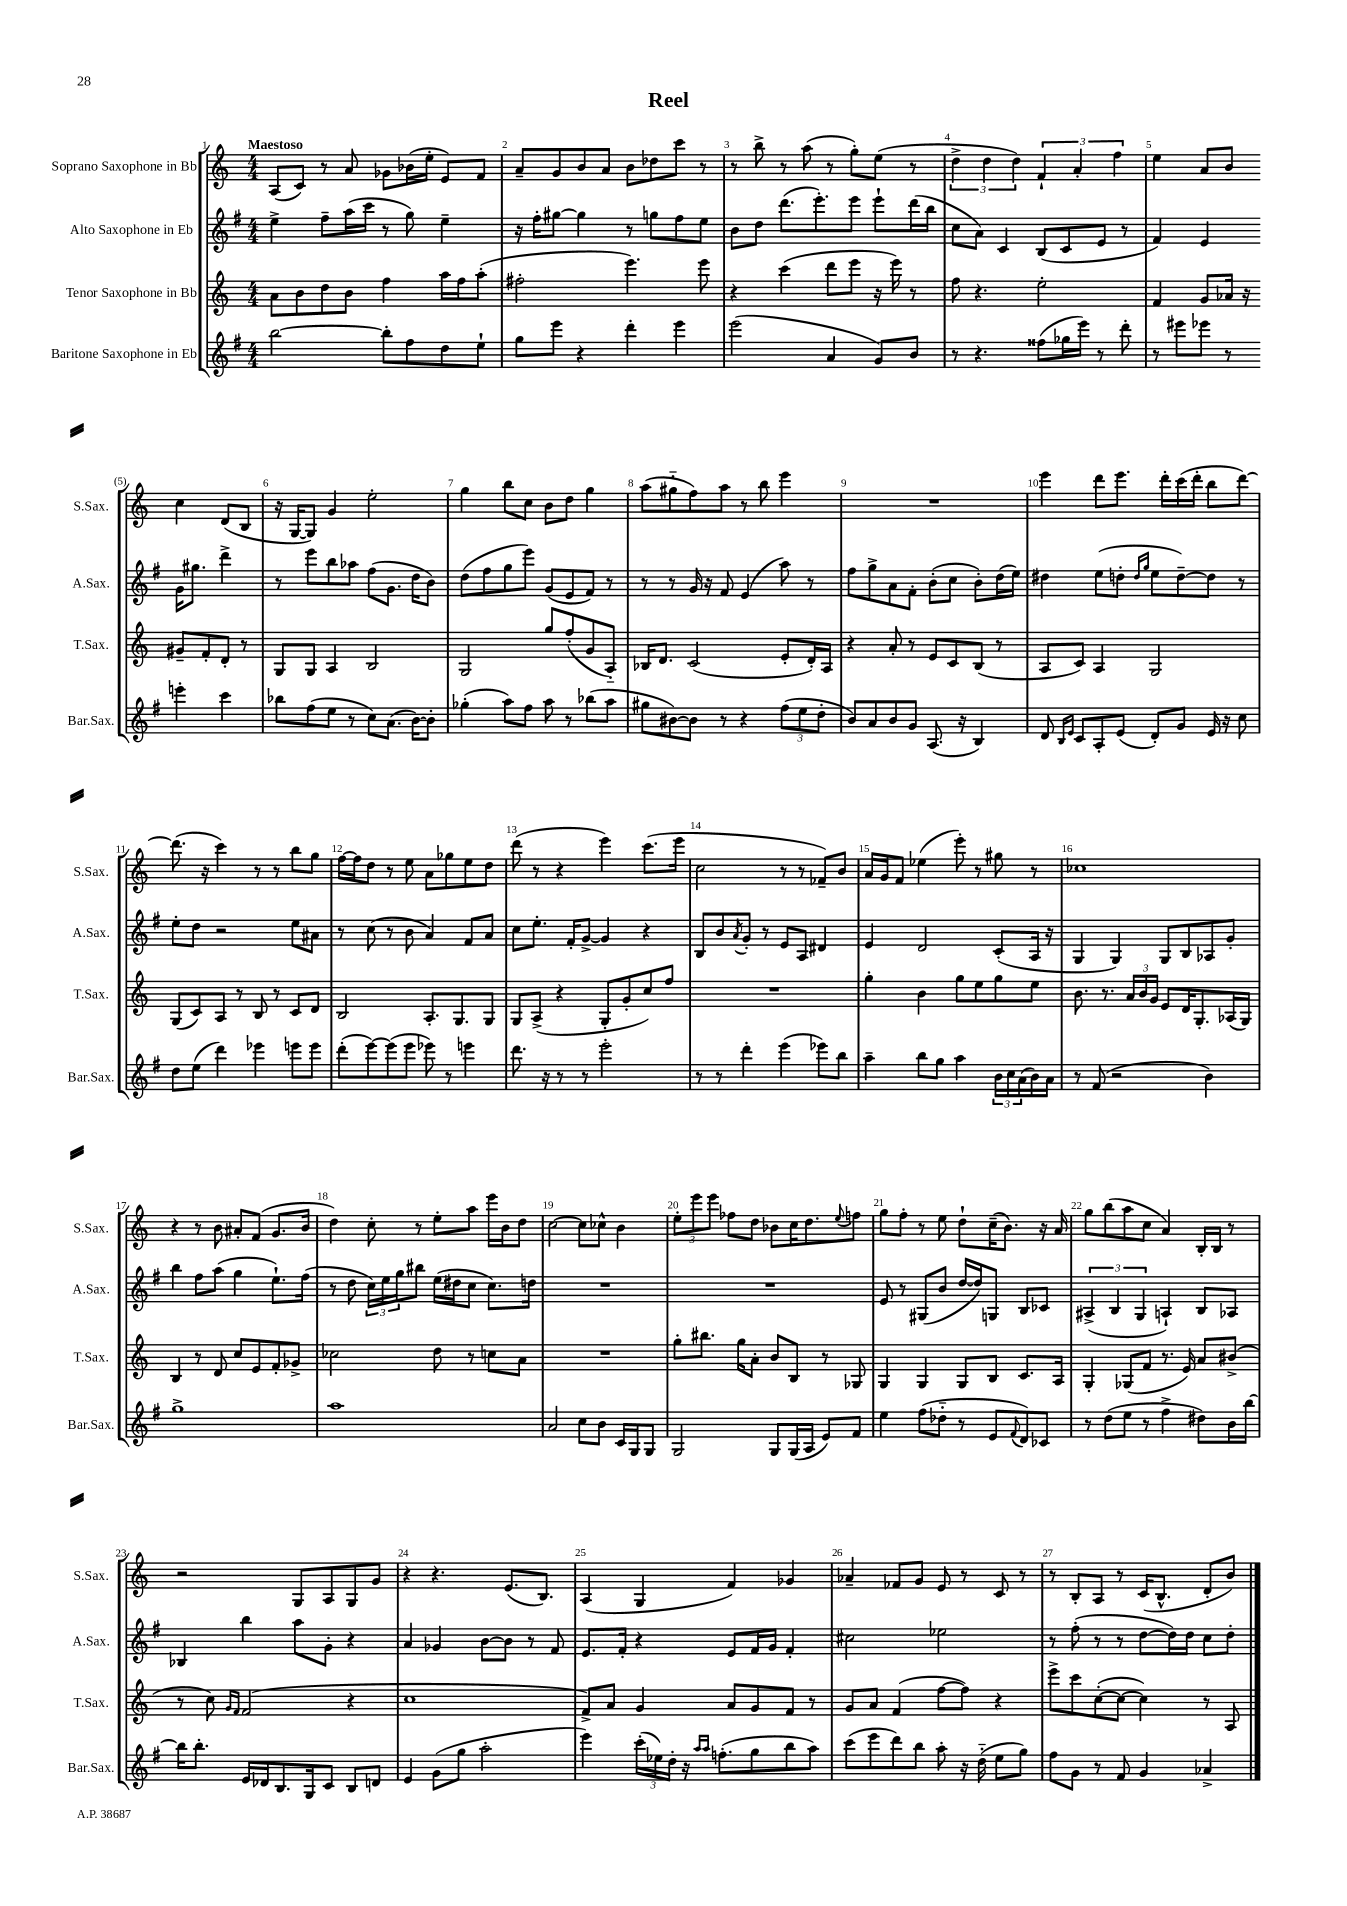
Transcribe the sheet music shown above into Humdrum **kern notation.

**kern	**kern	**kern	**kern
*staff4	*staff3	*staff2	*staff1
*clefG2	*clefG2	*clefG2	*clefG2
*k[f#]	*k[]	*k[f#]	*k[]
*M4/4	*M4/4	*M4/4	*M4/4
[2bb\	8a\L	4ee^\	(8A/L
.	8b\	.	8c/J)
.	8dd\	8ff#~\L	8r
.	8b\J	(16aa\L	8a/
.	.	16ccc\JJ	.
8bb'\]L	4ff\	8r	8g-\L
8ff#\	.	8gg\)	(16b-\L
.	.	.	16ee'\JJ
8dd\	16aa\LL	4ee~\	8e/L)
.	16ff\J	.	.
8ee`\J	(8aa'\J	.	8f/J
=	=	=	=
8gg\L	2ff#'\	16r	8a~/L
.	.	16ff#'\LK	.
8eee\J	.	[8gg#\J	8g/
4r	.	4gg#\]	8b/
.	.	.	8a/J
4ddd'\	4.eee\)	8r	8b\L
.	.	8gg\L	8dd-\
4eee\	.	8ff#\	8ccc\J
.	8eee\	8ee\J	8r
=	=	=	=
(2eee\	4r	8b\L	8r
.	.	8dd\J	8bb^\
.	(4ccc\	(8.ddd\L	8r
.	.	.	(8aa\
.	.	8.eee'\)	.
4a/	8ddd\L	.	8r
.	8eee\J	8eee\J	8gg'\L)
8g/L)	16r	8eee`\L	(8ee\J
.	16eee\)	.	.
8b/J	8r	(16ddd\L	8r
.	.	16bb\JJ	.
=	=	=	=
8r	8ff\	8cc\L	6dd^\
4.r	4.r	8a\J)	.
.	.	.	6dd\
.	.	4c/	.
.	.	.	6dd\)
(8ff##\L	2ee'\	(8B/L	6f`/
16gg-\L	.	8c/	.
.	.	.	6a'/
16eee\JJ)	.	.	.
8r	.	8e/J	.
.	.	.	6ff\
8ddd'\	.	8r	.
=	=	=	=
8r	4f/	4f#/)	4ee\
8eee#\L	.	.	.
8eee-\J	8g/L	4e/	8a/L
8r	16a-/Jk	.	8b/J
.	16r	.	.
4eee'\	8g#~/L	16g\LK	4cc\
.	.	8.gg#\J	.
.	8f'/	.	.
4ccc\	8d'/J	4ddd^\	(8d/L
.	8r	.	8B/J
=	=	=	=
8bb-\L	8G/L	8r	16r
.	.	.	[16G/LK
(8ff#\	8G/J	8eee\L	8G/]J)
8ee\J	4A/	8bb\	4g/
8r	.	8aa-\J	.
8cc\L)	2B/	(8ff#\L	2ee'\
(8.a\J	.	8.g\J	.
[16b\LK)	.	16dd\LK	.
8b'\]J	.	8b\J)	.
=	=	=	=
(4gg-'\	2G/	(8dd\L	4gg\
.	.	8ff#\	.
8aa\L)	.	8gg\	8bb\L
8ff#\J	.	8eee\J)	8cc\J
8aa\	8gg/L	(8g/L	8b\L
8r	(8ff'/	8e/	8dd\J
(8bb-\L	8g/	8f#/J)	4gg\
8aa\J	8A'~/J)	8r	.
=	=	=	=
8gg#\L	16B-/LK	8r	(8aa\L
.	8.d/J	.	.
[8b#\)	.	8r	8gg#'~\
8b#\]J	(2c/	16g/	8ff\)
.	.	16r	.
8r	.	8f#/	8aa\J
4r	.	(4e/	8r
.	.	.	8bb\
(12ff#\L	8e'/L	8aa\)	4eee\
12ee\	.	.	.
.	16d'/L)	8r	.
12dd'\J	.	.	.
.	16A/JJ	.	.
=	=	=	=
8b/L)	4r	8ff#\L	1r
8a/	.	8gg^\	.
8b/	8a'/	8a\	.
8g/J	8r	8f#'\J	.
(8.A/	8e/L	(8b'\L	.
.	8c/	8cc\J	.
16r	.	.	.
4B/)	(8B/J	8b'\L)	.
.	8r	(16dd\L	.
.	.	16ee\JJ)	.
=	=	=	=
8d/	8A/L	4dd#\	4eee\
16qqB/LL	.	.	.
16qqe/JJ	.	.	.
8c/L	8c/J)	.	.
8A'/	4A/	(8ee\L	8ddd\L
(8e/J	.	8dd'\J	8.eee\J
.	.	16qqdd/LL	.
.	.	16qqgg/JJ	.
8d'/L)	2G/	8ee\L	.
.	.	.	16ddd'\LL
8g/J	.	[8dd~\)	(16ccc\
.	.	.	16ddd'\JJ
16e/	.	8dd\]J	8bb\L
16r	.	.	.
8cc\	.	8r	[8ddd\J)
=	=	=	=
8dd\L	(8G/L	8ee'\L	(8.ddd\]
(8ee\J	8c/)	8dd\J	.
.	.	.	16r
4ddd\)	8A/J	2r	4ccc\)
.	8r	.	.
4eee-\	8B/	.	8r
.	8r	.	8r
8eee\L	8c/L	8ee\L	8bb\L
8eee\J	8d/J	8a#\J	8gg\J
=	=	=	=
(8ddd'\L	2B/	8r	[16ff\LL
.	.	.	16ff\]J
[8eee\)	.	(8cc\	8dd\J
(8eee\]	.	8r	8r
8eee\J	.	8b\	8ee\
8eee-\)	8.A'/L	4a/)	8a\L
8r	.	.	8gg-\
.	8.G/	.	.
4eee\	.	8f#/L	8ee\
.	8G/J	8a/J	8dd\J
=	=	=	=
8.ddd\	8G/L	8cc\L	(8ddd\
.	(8A^/J	8.ee'\J	8r
16r	.	.	.
8r	4r	.	4r
.	.	16f#'/LK	.
8r	.	[8g^/J	.
2eee'\	8G'/L	4g/]	4eee\)
.	8g'/	.	.
.	8cc/)	4r	(8.ccc\L
.	8ff/J	.	.
.	.	.	16eee\Jk
=	=	=	=
8r	1r	8B/L	2cc\
8r	.	8b/	.
.	.	8qa/	.
4ddd'\	.	8g'/J	.
.	.	8r	.
(4eee\	.	8e/L	8r
.	.	8A/J	8r
8eee-\L)	.	4d#/	8f-~/L)
8bb\J	.	.	8b/J
=	=	=	=
4aa~\	4gg'\	4e/	16a/LL
.	.	.	16g/J
.	.	.	8f/J
8bb\L	4b\	2d/	(4ee-\
8gg\J	.	.	.
4aa\	8gg\L	.	8eee'\)
.	8ee\	.	8r
24b\LL	8gg\	(8c'/L	8gg#\
24cc\	.	.	.
(24a\	.	.	.
16b\)	8ee\J	16A/Jk	8r
16a\JJ	.	16r	.
=	=	=	=
8r	8.b\	4G/	1cc-
(8f#/	.	.	.
.	8.r	.	.
2r	.	4G/)	.
.	24a/LL	.	.
.	24b/	.	.
.	24g/JJ	.	.
.	8e/L	8G/L	.
.	16d/K	8B/	.
.	8.G'/	.	.
4b\)	.	8A-/	.
.	(16A-/L	8g'/J	.
.	16G/JJ)	.	.
=	=	=	=
1gg^	4B/	4bb\	4r
.	8r	8ff#\L	8r
.	8d/	(8aa\J	8b\
.	8cc/L	4gg\	8a#'/L
.	8e/	.	(8f/J
.	8f'/	8.ee`\L)	8.g/L
.	8g-^/J	.	.
.	.	(16ff#\Jk	16b/Jk
=	=	=	=
1aa	2cc-\	8r	4dd\)
.	.	8dd\	.
.	.	24cc\LL)	8cc'\
.	.	24ee\	.
.	.	24gg\J	.
.	.	8bb#\J	8r
.	8dd\	(16ee\LL	8ee'\L
.	.	16dd#\J	.
.	8r	8cc\J	8aa\J
.	8cc\L	8.cc\L)	16eee\LL
.	.	.	16b\J
.	8a\J	.	8dd\J
.	.	16dd\Jk	.
=	=	=	=
2a/	1r	1r	[2cc\
8cc\L	.	.	8cc\]L
8b\J	.	.	8cc-^^\J
16c/LL	.	.	4b\
16G/J	.	.	.
8G/J	.	.	.
=	=	=	=
2G/	8gg'\L	1r	12ee'\L
.	.	.	12eee\
.	8.bb#\J	.	.
.	.	.	12eee\J
.	.	.	8ff-\L
.	16gg\LK	.	.
.	8a'\J	.	8dd\J
8G/L	8b/L	.	8b-\L
(16G/L	8B/J	.	16cc\K
16A/JJ	.	.	8.dd\
8e/L)	8r	.	.
.	.	.	8qqee/
8f#/J	8G-/	.	8ff\J
=	=	=	=
4ee\	4G/	8e/	8gg\L
.	.	8r	8ff'\J
(8ff#\L	4G/	(8G#/L	8r
8dd-'~\J	.	8b/J	8ee\
8r	8G/L	[16dd/LL	8dd`\L
.	.	16dd/]J)	.
8e/L	8B/J	8G/J	(16cc~\K
.	.	.	8.b\J)
8qqf#/	.	.	.
8d/)	8.c/L	8B/L	.
8c-/J	.	8c-/J	16r
.	16A/Jk	.	16a/
=	=	=	=
8r	4G'/	(6A#^/	8gg\L
(8dd\L	.	.	(8bb\
.	.	6B/	.
8ee\J	(8G-/L	.	8aa\
.	.	6G/	.
8r	8f/J	.	8cc\J
4ff#^\	8.r	4A`/)	4a/)
.	16e/)	.	.
8dd#\L)	8a/L	8B/L	16B'/LL
.	.	.	16B/JJ
16b\L	(8b#^/J	8A-/J	8r
[16bb\JJ	.	.	.
=	=	=	=
16bb\]LK	8r	4B-/	2r
8.bb'\J	.	.	.
.	8cc\)	.	.
.	16qqg/LL	.	.
.	16qqf/JJ	.	.
16e/LL	(2f/	4bb\	.
16d-/J	.	.	.
8.B/	.	.	.
.	.	8aa\L	8G/L
16G/k	.	.	.
8c/J	.	8g'\J	8A/
8B/L	4r	4r	8G/
8d/J	.	.	8g/J
=	=	=	=
4e/	1cc	4a/	4r
(8g\L	.	4g-/	4.r
8gg\J	.	.	.
2aa'\	.	[8b\L	.
.	.	8b\]J	(8.e/L
.	.	8r	.
.	.	.	8.B/J)
.	.	8f#/	.
=	=	=	=
4eee\)	8f^/L)	8.e/L	(4A/
.	8a/J	.	.
.	.	16f#'/Jk	.
(24ccc'\LL	4g/	4r	4G/
24ee-\)	.	.	.
24dd'\JJ	.	.	.
16r	.	.	.
16qqaa/LL	.	.	.
16qqaa/JJ	.	.	.
(8.ff'\L	.	.	.
.	8a/L	8e/L	4f/)
8gg\	8g/	16f#/L	.
.	.	16g/JJ	.
8bb\	8f/J	4f#'/	4g-/
8aa\J)	8r	.	.
=	=	=	=
(8ccc\L	8g/L	2cc#\	4a-~/
8eee\	8a/J	.	.
8ddd\)	(4f/	.	8f-/L
8bb\J	.	.	8g/J
8aa'\	[8ff\L	2ee-\	8e/
16r	8ff\]J)	.	8r
(16dd'~\	.	.	.
8ee\L	4r	.	8c/
8gg\J)	.	.	8r
=	=	=	=
8ff#\L	8eee^\L	8r	8r
8g\J	8ccc\	(8ff#'\	8B'/L
8r	([8cc'\	8r	8A/J
8f#/	8cc\_J	8r	8r
4g/	4cc\])	[8dd\L	(16c/LK
.	.	.	8.B^^/J
.	.	16dd\]L)	.
.	.	16dd\JJ	.
4a-^/	8r	8cc\L	8d'/L
.	8A/	8dd'\J	8b/J)
==	==	==	==
*-	*-	*-	*-
